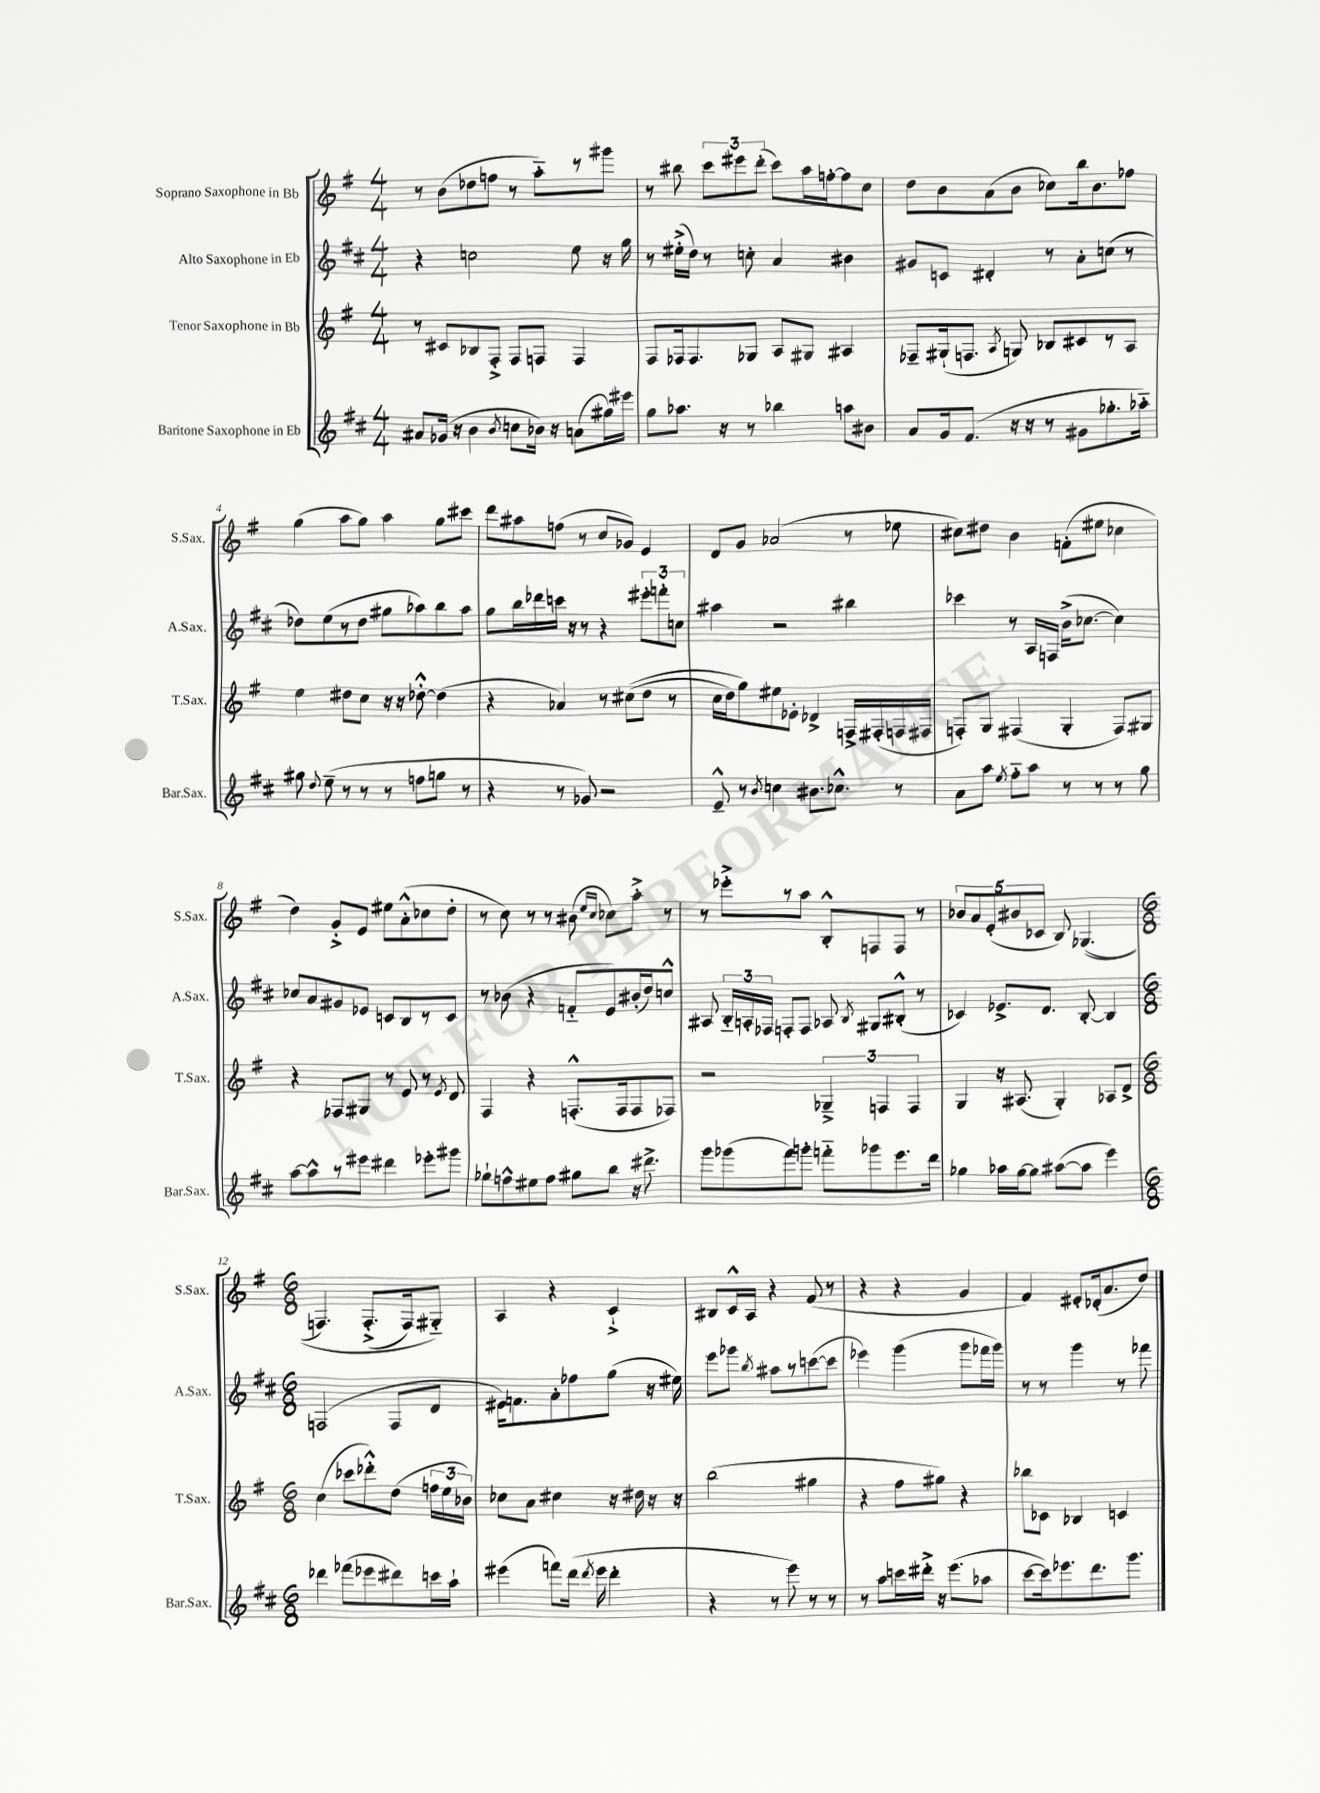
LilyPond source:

<<
\new StaffGroup <<
\new Staff = "s0" \with { instrumentName = "Soprano Saxophone in Bb" shortInstrumentName = "S.Sax." } {
    \clef treble \key g \major \numericTimeSignature \time 4/4
    \autoBeamOff r8 b'8[( des''8 f''8] r8 a''8[-_) r8 gis'''8] |
    r8 bis''8 \tuplet 3/2 { c'''8[ eis'''8 d'''8]-.( } c'''8[) a''16 f''16~-. f''8 c''8] |
    d''8[ b'8 a'8( b'8] ces''8[) b''16 b'8. fes''8] |
    g''4( a''8[ g''8]) a''4 g''8[ cis'''8] |
    d'''8[ ais''8 f''8]( r8 c''8[ ges'8]) e'4 |
    d'8[ g'8] aes'2( r8 ees''8 |
    cis''8[) dis''8] b'4 f'8[-.( eis''8] ces''4 |
    d''4) g'8[-.-> e'8] eis''8[ a'8-.-^( ces''8 d''8]-. |
    r8 c''8) r8 r8 bis'8( \grace { e''16[ c''16] } ces''8[) a''8]-.-> r8 |
    r8 ees'''8[-.-> r8 a''8] b8[-.-^ f8 f8] r8 |
    \tuplet 5/4 { bes'8[ a'8 e'8-.( bis'8 ces'8] } b8) ges4.(\( |
    \numericTimeSignature \time 6/8 f4.) f8.[-.->( f16) gis8]-_\) |
    a4 r4 c'4-!-> |
    bis8[ c'16-^ a16] r4 fis'8( r8 |
    r4 r4 g'4 |
    fis'4) eis'8[-. des'16-.( a'8. d''8]) \bar "|." |
}
\new Staff = "s1" \with { instrumentName = "Alto Saxophone in Eb" shortInstrumentName = "A.Sax." } {
    \clef treble \key d \major \numericTimeSignature \time 4/4
    \autoBeamOff r4 c''2 e''8 r16 g''16 |
    r8 eis''16[-.->( d''16]) r8 c''8-. a'4 bis'4 |
    gis'8[ c'8] dis'4-. r8 a'8[-. c''8]( r8 |
    des''8[) e''8( r8 des''8] gis''8[ aes''8) b''8 aes''8] |
    g''8[ b''16 des'''16 c'''16] r16 r8 r4 \tuplet 3/2 { eis'''8[-. f'''8-. c''8] } |
    ais''4 r2 bis''4 |
    ces'''4 r8 a16[ f16] b'16[->( ces''8.]~ ces''4) |
    ces''8[ a'8 gis'8 ees'8] c'8[ b8 r8 c'8] |
    r8 bes'8( r4 f'8[-_ e'8) bis'16-.( d''16) c''8]-^ |
    ais8 \tuplet 3/2 { b16[-_ a16-. fes16] } f8[-. f8] aes8 \acciaccatura { b8 } gis8[ bis8]-.-^( r8 |
    ces'4) ees'8.[-> d'8.] b8~-. b4 |
    \numericTimeSignature \time 6/8 f2( f8[ d'8] |
    eis'16[) f'8. a'8-. fes''8 g''8]( r16 eis''16) |
    e'''8[ ges'''8] \acciaccatura { b''8 } ais''8[ r8 c'''8~( c'''8] |
    ees'''4) g'''4( g'''8[ fes'''16 g'''16]) |
    r8 r8 g'''4 r8 fes'''8 \bar "|." |
}
\new Staff = "s2" \with { instrumentName = "Tenor Saxophone in Bb" shortInstrumentName = "T.Sax." } {
    \clef treble \key g \major \numericTimeSignature \time 4/4
    \autoBeamOff r8 cis'8[ bes8 fis8]-.-> fis8[ f8] f4 |
    fis8[ fes16 fes8. ges8] a8[ gis8] ais4 |
    fes8[-- gis16-!( f8.] \acciaccatura { a8 } g8) bes8[ cis'8 r8 a8] |
    e''4 dis''8[ c''8] r16 r16 des''8~-.-^ des''4( |
    r4 aes'4) r8 cis''8[(\( d''8] r8 |
    c''16[ d''16) g''8\) eis''8 ees'8]-. des'4-> f16[-> fis16-.( f16 fis16] |
    f8[-.) g8] fis4( g4-. fis8[) gis8] |
    r4 fes8[ gis8] r8 e'8 r8 \acciaccatura { e'8 } d'8 |
    fis4 r4 f8.[-.-^( f16 f8 fes8]) |
    r2 \tuplet 3/2 { ges4---> f4 f4 } |
    g4 r16 ais8.( g4-.) aes8[ d'8]-> |
    \numericTimeSignature \time 6/8 c''4( ces'''8[ des'''8-.-^) d''8]( \tuplet 3/2 { f''16[ e''16 bes'16]) } |
    ces''8[ a'8] cis''4 r16 dis''16 r16 r16 |
    b''2( gis''4 |
    r4 fis''8[ gis''8]) r4 |
    bes''8[ ces'8] bes4 c'4 \bar "|." |
}
\new Staff = "s3" \with { instrumentName = "Baritone Saxophone in Eb" shortInstrumentName = "Bar.Sax." } {
    \clef treble \key d \major \numericTimeSignature \time 4/4
    \autoBeamOff ais'8[ ges'16]( r16 b'4 \acciaccatura { b'8 } c''8[ bes'16]) r16 a'8[( gis''16) eis'''16] |
    g''8[ aes''8.] r16 r8 bes''4 a''8[ bis'8] |
    a'8[ g'16 fis'8.]( r16 r16 r8 gis'8[ ges''8.-. aes''16]-_) |
    gis''8 \appoggiatura { d''8 } e''8--( r8 r8 r8 f''8[ g''8] r8 |
    r4 r8 ges'8) r2 |
    e'8---^ r8 \acciaccatura { b'8 } c''4 bis'8.[ ces''8.]-^ r8 |
    a'8[ a''8] \acciaccatura { e''8 } fis''8[-_ a''8] r8 r8 r8 g''8 |
    a''8[~ a''8-^ r8 eis'''8] dis'''4 ees'''8[-. gis'''8] |
    ges''8[-! f''8-^ eis''8 f''8] gis''8[ b''8] r16 dis'''8.-> |
    g'''8[ ges'''8( fis'''8) g'''8]-. f'''8[-_ ges'''8 e'''8. d'''16] |
    ges''4 aes''16[ ges''16~ ges''8] ais''8[~( ais''8] e'''4) |
    \numericTimeSignature \time 6/8 des'''4 fes'''8[( ees'''8 dis'''8) c'''16 a''16]-! |
    eis'''4( f'''8[) d'''16]( \acciaccatura { d'''8 } eis'''16 d'''4-. |
    r4 r8 e'''8) r8 r8 |
    r8 a''8[ c'''16 dis'''16]-.-> r16 e'''8.[( aes''8] |
    cis'''8[~ cis'''16) ees'''8. d'''8. g'''8.] \bar "|." |
}
>>
>>
